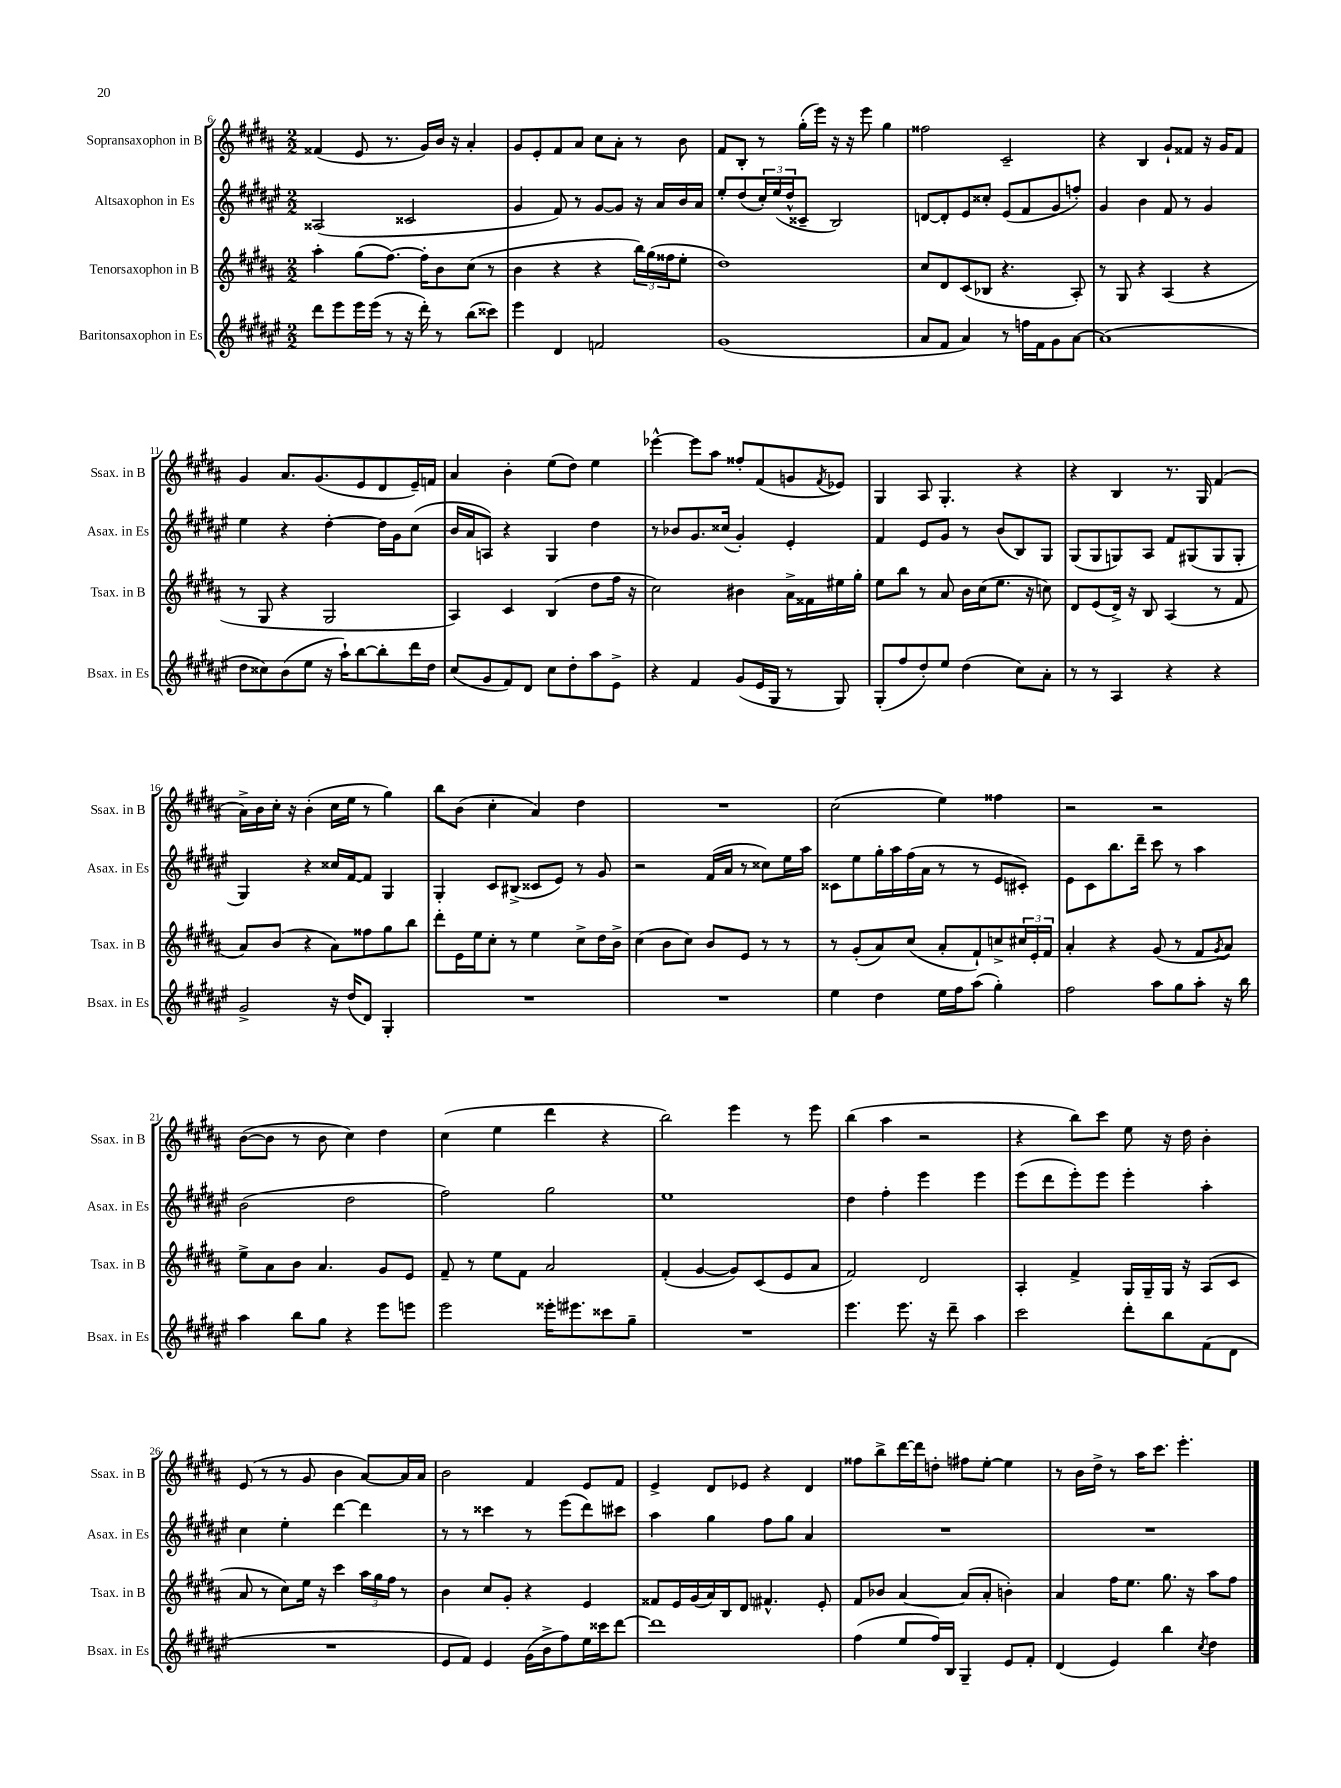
<<
\new StaffGroup <<
\new Staff = "s0" \with { instrumentName = "Sopransaxophon in B" shortInstrumentName = "Ssax. in B" } {
    \clef treble \key b \major \numericTimeSignature \time 2/2
    fisis'4( e'8 r8. gis'16) b'16 r16 ais'4-. |
    gis'8 e'8-. fis'8 ais'8 cis''8 ais'8-. r8 b'8 |
    fis'8 b8-. r8 gis''16-.( e'''16) r16 r16 e'''8 gis''4 |
    fisis''2 cis'2-- |
    r4 b4 gis'8-! fisis'8 r16 gis'16 fisis'8 |
    gis'4 ais'8. gis'8.( e'8 dis'8 e'16--) f'16 |
    ais'4 b'4-. e''8( dis''8) e''4 |
    ees'''4~-^ ees'''8 ais''8 fisis''8-. fis'8( g'8 \acciaccatura { fis'8 } ees'8) |
    gis4 ais8 gis4.-. r4 |
    r4 b4 r8. gis16 fis'4( |
    ais'16->) b'16 cis''16-. r16 b'4-.( cis''16 e''16 r8 gis''4) |
    b''8 b'8( cis''4-. ais'4) dis''4 |
    R1 |
    cis''2( e''4) fisis''4 |
    r2 r2 |
    b'8~( b'8 r8 b'8 cis''4) dis''4 |
    cis''4( e''4 dis'''4 r4 |
    b''2) e'''4 r8 e'''8 |
    b''4( ais''4 r2 |
    r4 b''8) cis'''8 e''8 r16 dis''16 b'4-. |
    e'8( r8 r8 gis'8 b'4 ais'8~) ais'16 ais'16 |
    b'2 fis'4 e'8 fis'8 |
    e'4-> dis'8 ees'8 r4 dis'4 |
    fisis''8 b''8-> dis'''16~ dis'''16 d''8-. fis''8 e''8~-. e''4 |
    r8 b'16 dis''16-> r8 ais''16 cis'''8. e'''4.-. \bar "|." |
}
\new Staff = "s1" \with { instrumentName = "Altsaxophon in Es" shortInstrumentName = "Asax. in Es" } {
    \clef treble \key fis \major \numericTimeSignature \time 2/2
    aisis2( cisis'2 |
    gis'4 fis'8) r8 gis'8~ gis'8 r16 ais'16 b'16 ais'16 |
    eis''8-. dis''8( \tuplet 3/2 { cis''16-.) eis''16( dis''16-^ } cisis'8-- b2) |
    d'8~ d'8-. eis'8 cisis''8-. eis'8( fis'8 gis'8 f''8-.) |
    gis'4 b'4 fis'8 r8 gis'4 |
    eis''4 r4 dis''4~-. dis''16 gis'16 cis''8( |
    b'16 ais'16 a8) r4 gis4 dis''4 |
    r8 bes'8 gis'8. cisis''16( gis'4-.) eis'4-. |
    fis'4 eis'8 gis'8 r8 b'8( b8) gis8 |
    gis8( gis8 g8) ais8 fis'8 gis8( gis8 gis8-. |
    gis4) r4 cisis''16 fis'16~ fis'8 gis4 |
    gis4-. cis'8 bis8->( cisis'8 eis'8) r8 gis'8 |
    r2 fis'16( ais'16 r8 cisis''8) eis''16 ais''16 |
    cisis'8 eis''8 gis''16-. ais''16 fis''16( ais'16 r8 r8 eis'8 cis'8-.) |
    eis'8 cis'8 b''8. dis'''16-- cis'''8 r8 ais''4 |
    b'2( dis''2 |
    fis''2) gis''2 |
    eis''1 |
    dis''4 fis''4-. eis'''4 eis'''4 |
    eis'''8( dis'''8 eis'''8-.) eis'''8 eis'''4-. ais''4-. |
    cis''4 eis''4-. dis'''4~ dis'''4 |
    r8 r8 cisis'''4 r8 eis'''8( dis'''8) cis'''8 |
    ais''4 gis''4 fis''8 gis''8 ais'4 |
    R1 |
    R1 \bar "|." |
}
\new Staff = "s2" \with { instrumentName = "Tenorsaxophon in B" shortInstrumentName = "Tsax. in B" } {
    \clef treble \key b \major \numericTimeSignature \time 2/2
    ais''4-. gis''8( fis''8.~) fis''16-. b'8 cis''8( r8 |
    b'4 r4 r4 \tuplet 3/2 { b''16) gis''16( fisis''16 } e''8-. |
    dis''1) |
    cis''8 dis'8 cis'8( bes8 r4. ais8-.) |
    r8 gis8 r4 ais4( r4 |
    r8 gis8 r4 gis2 |
    ais4) cis'4 b4( dis''8 fis''16 r16 |
    cis''2) bis'4 ais'16-> fisis'16 eis''16 gis''16-. |
    e''8 b''8 r8 ais'8 b'16 cis''16( e''8. r16 c''8) |
    dis'8 e'8( dis'16->) r16 b8 ais4( r8 fis'8 |
    ais'8) b'8( r4 ais'8) fisis''8 gis''8 b''8 |
    dis'''8-. e'16 e''16 cis''8-. r8 e''4 cis''8-> dis''16 b'16-> |
    cis''4( b'8 cis''8) b'8 e'8 r8 r8 |
    r8 gis'8-.( ais'8) cis''8( ais'8-. fis'8-!) c''8-> \tuplet 3/2 { cis''16 e'16-. fis'16 } |
    ais'4-. r4 gis'8( r8 fis'8 \acciaccatura { gis'8 } ais'8) |
    e''8-> ais'8 b'8 ais'4. gis'8 e'8 |
    fis'8-- r8 e''8 fis'8 ais'2 |
    fis'4-.( gis'4~ gis'8) cis'8( e'8 ais'8 |
    fis'2) dis'2 |
    ais4-. fis'4-> gis16 gis16-- gis16 r16 ais8( cis'8 |
    ais'8 r8 cis''8) e''16 r16 cis'''4 \tuplet 3/2 { ais''16 gis''16 fis''16 } r8 |
    b'4 cis''8 gis'8-. r4 e'4 |
    fisis'8 e'16 gis'16( ais'16) b16 dis'8 fis'4.-^ e'8-. |
    fis'8 bes'8 ais'4~ ais'8( ais'8-. b'4-.) |
    ais'4 fis''16 e''8. gis''8. r16 ais''8 fis''8 \bar "|." |
}
\new Staff = "s3" \with { instrumentName = "Baritonsaxophon in Es" shortInstrumentName = "Bsax. in Es" } {
    \clef treble \key fis \major \numericTimeSignature \time 2/2
    dis'''8 eis'''8 eis'''16 eis'''16( r8 r16 dis'''16-.) r8 b''8( cisis'''8) |
    eis'''4 dis'4 f'2 |
    gis'1( |
    ais'8 fis'8 ais'4) r8 f''16 fis'16 gis'8 ais'8~ |
    ais'1( |
    dis''8 cisis''8) b'8( eis''8 r16 ais''16-!) b''8~ b''8-. dis'''16 dis''16 |
    cis''8( gis'8 fis'8) dis'8 cis''8 dis''8-. ais''8 eis'8-> |
    r4 fis'4 gis'8( eis'16 gis16 r8 gis8) |
    gis8-.( fis''8 dis''8-.) eis''8 dis''4( cis''8) ais'8-. |
    r8 r8 ais4 r4 r4 |
    gis'2-> r16 dis''16( dis'8) gis4-. |
    R1 |
    R1 |
    eis''4 dis''4 eis''16 fis''16 ais''8( gis''4-.) |
    fis''2 ais''8 gis''8 ais''8-. r16 b''16 |
    ais''4 b''8 gis''8 r4 eis'''8 e'''8 |
    eis'''2 eisis'''16-. eis'''8. cisis'''8 gis''8-- |
    R1 |
    eis'''4. eis'''8. r16 dis'''8-- ais''4 |
    cis'''2 dis'''8-. b''8 fis'8( dis'8 |
    R1 |
    eis'8 fis'8) eis'4 gis'16( b'16-> fis''8) eis''16 cisis'''16 dis'''8~ |
    dis'''1 |
    fis''4( eis''8 fis''16) b16 gis4-- eis'8 fis'8-. |
    dis'4( eis'4) b''4 \acciaccatura { cis''8 } dis''4 \bar "|." |
}
>>
>>
\layout { \context { \Score currentBarNumber = #6 } }
